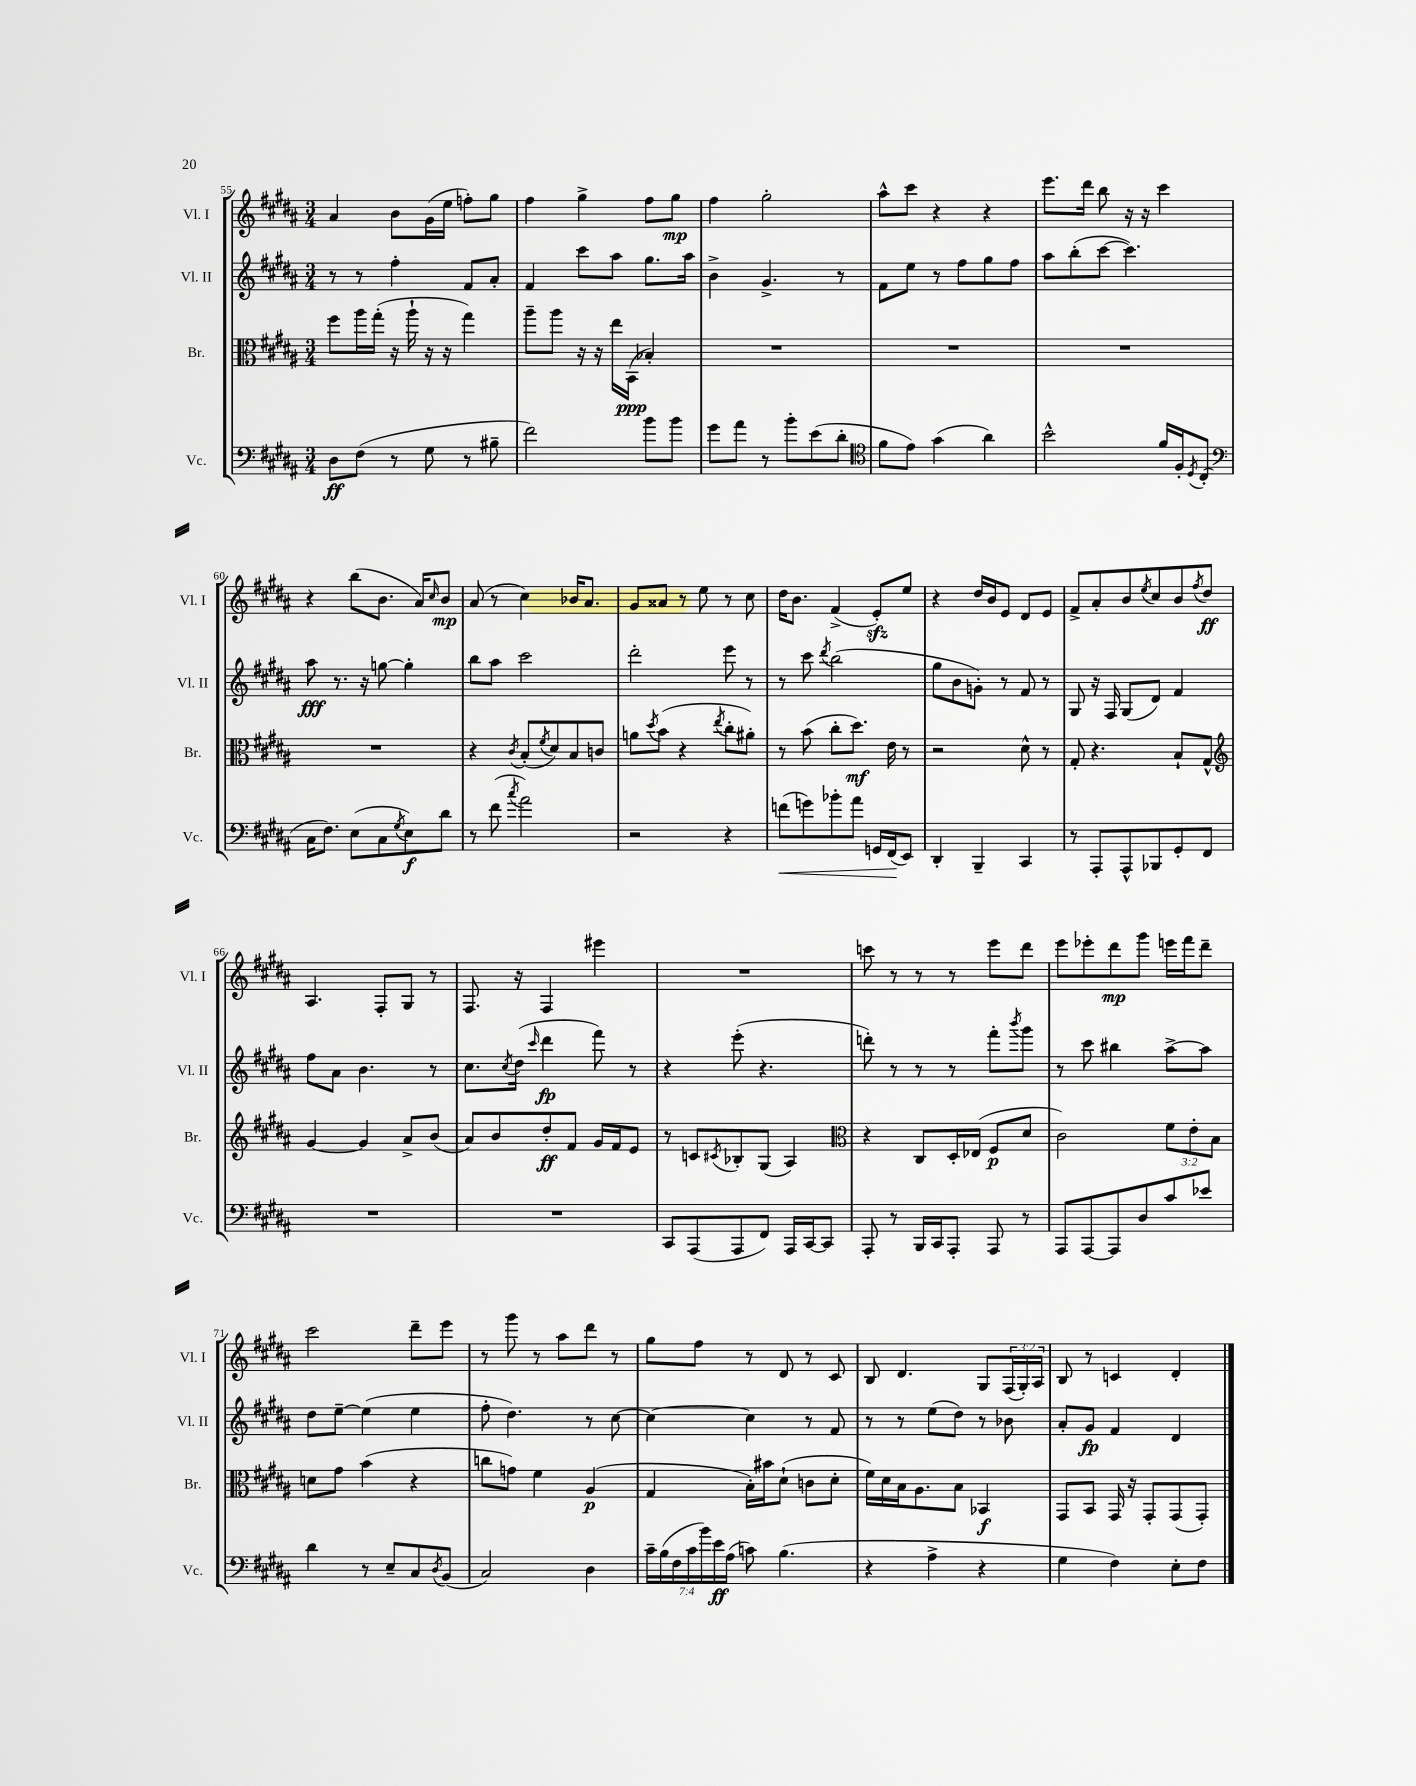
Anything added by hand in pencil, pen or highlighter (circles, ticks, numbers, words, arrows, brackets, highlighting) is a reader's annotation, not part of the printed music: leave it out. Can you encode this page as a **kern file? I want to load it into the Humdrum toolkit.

**kern	**kern	**kern	**kern
*staff4	*staff3	*staff2	*staff1
*clefF4	*clefC3	*clefG2	*clefG2
*k[f#c#g#d#a#]	*k[f#c#g#d#a#]	*k[f#c#g#d#a#]	*k[f#c#g#d#a#]
*M3/4	*M3/4	*M3/4	*M3/4
8D#	8ff#	8r	4a#
(8F#	16aa#	8r	.
.	(16gg#'	.	.
8r	16r	4ff#'	8b
.	16aa#`	.	.
8G#	16r	.	(16g#
.	16r	.	16ee
8r	4gg#)	8f#	8ff')
8B#~	.	8a#'	8gg#
=	=	=	=
2f#)	8aa#~	4f#	4ff#
.	8aa#	.	.
.	16r	8ccc#	4gg#^
.	16r	.	.
.	16ee	8aa#	.
.	(16BB	.	.
8b	4B-')	8.gg#	8ff#
8b	.	.	8gg#
.	.	16aa#	.
=	=	=	=
8g#	2.r	4b^	4ff#
8a#	.	.	.
8r	.	4.g#^	2gg#'
8b'	.	.	.
(8e	.	.	.
8d#'	.	8r	.
=	=	=	=
*clefC4	*	*	*
8f#	2.r	8f#	8aa#^^
8e)	.	8ee	8ccc#
(4g#	.	8r	4r
.	.	8ff#	.
4a#)	.	8gg#	4r
.	.	8ff#	.
=	=	=	=
2b^^	2.r	8aa#	8.eee
.	.	(8bb'	.
.	.	.	16ddd#
.	.	[8ccc#	8bb
.	.	4.ccc#])	16r
.	.	.	16r
16f#	.	.	4ccc#
16F#'	.	.	.
8qD#	.	.	.
(8C#'	.	.	.
=	=	=	=
*clefF4	*	*	*
16C#	2.r	8aa#	4r
8.F#)	.	.	.
.	.	8.r	.
(8E	.	.	(8bb
.	.	16r	.
8C#	.	[8gg	8.b
8qG#	.	.	.
8E)	.	4gg']	.
.	.	.	16a#)
.	.	.	16qqcc#
8d#	.	.	8b
=	=	=	=
8r	4r	8bb	(8a#
(8f#	.	8aa#	8r
8qcc#	8qc#	.	.
2a#)	(8B'	2ccc#	4cc#)
.	8qf#	.	.
.	8d#)	.	.
.	8B	.	16b-
.	.	.	8.a#
.	8c	.	.
=	=	=	=
2r	8a	2ddd#'	8g#
.	8qdd#	.	.
.	(8b	.	8a##
.	4r	.	8r
.	.	.	8ee
.	8qee	.	.
4r	8cc#'	8eee	8r
.	8a#')	8r	8cc#
=	=	=	=
(8f	8r	8r	16dd#
.	.	.	8.b
8g)	(8b	8ccc#	.
.	.	8qddd#	.
8b-'	8cc#'	(2bb	(4f#^
8a#	8.dd#)	.	.
16GG	.	.	8e')
(16FF#	16e	.	.
8EE)	8r	.	8ee
=	=	=	=
4DD#'	2r	8gg#	4r
.	.	8b	.
4BBB~	.	8g')	16dd#
.	.	.	16b
.	.	8r	8e
4CC#	8d#^^	8f#	8d#
.	8r	8r	8e
=	=	=	=
8r	8G#'	8G#	8f#^
8AAA#'	4.r	16r	8a#'
.	.	16F#	.
8AAA#^^	.	(8G#	8b
.	.	.	8qee
8BBB-	.	8d#)	8cc#
8GG#'	8B`	4f#	8b
.	.	.	8qff#
8FF#	8G#^^	.	8dd#
=	=	=	=
*	*clefG2	*	*
2.r	[4g#	8ff#	4.A#
.	.	8a#	.
.	4g#]	4.b	.
.	.	.	8F#'
.	8a#^	.	8G#
.	(8b	8r	8r
=	=	=	=
2.r	8a#)	8.cc#	8.F#
.	8b	.	.
.	.	8qcc#	.
.	.	(16dd#	16r
.	.	16qqccc#	.
.	8dd#'	4ddd#	4F#
.	8f#	.	.
.	16g#	8fff#)	4eee#
.	16f#	.	.
.	8e	8r	.
=	=	=	=
8CC#	8r	4r	2.r
(8AAA#	8c	.	.
.	8qc#	.	.
8AAA#	8B-'	(8eee'	.
8FF#)	(8G#	4.r	.
16AAA#	4A#)	.	.
[16CC#	.	.	.
8CC#]	.	.	.
=	=	=	=
*	*clefC3	*	*
8AAA#'	4r	8ddd')	8ccc
8r	.	8r	8r
16BBB	8C#	8r	8r
16CC#	.	.	.
8AAA#'	16D#'	8r	8r
.	(16E-	.	.
8AAA#	8F#	8fff#'	8eee
.	.	8qbbb	.
8r	8d#	8ggg#	8ddd#
=	=	=	=
8AAA#	2c#)	8r	8eee
[8AAA#	.	8ccc#	8eee-'
8AAA#]	.	4bb#	8ddd#
8D#	.	.	8ggg#
8c#	12f#	[8aa#^	16eee
.	.	.	16fff#
.	12e'	.	.
8e-	.	8aa#]	8ddd#~
.	12B	.	.
=	=	=	=
4d#	8d	8dd#	2ccc#
.	8g#	[8ee~	.
8r	(4b	(4ee]	.
8E~	.	.	.
8C#	4r	4ee	8ddd#~
8qD#	.	.	.
(8BB	.	.	8eee
=	=	=	=
2C#)	8cc	8ff#'	8r
.	8g)	4.dd#)	8ggg#
.	4f#	.	8r
.	.	.	8aa#
4D#	(4A#	8r	8ddd#
.	.	[8cc#	8r
=	=	=	=
28c#~	4G#	4cc#_	8gg#
(28B	.	.	.
28F#	.	.	.
28c#	.	.	.
.	.	.	8ff#
28b)	.	.	.
28e	.	.	.
(28A#	.	.	.
8c)	16B')	4cc#]	8r
.	16b#	.	.
(4.B	(8d#`	.	8d#
.	8c	8r	8r
.	8d#'	8f#	8c#
=	=	=	=
4r	16f#)	8r	8B
.	16d#	.	.
.	16B	8r	4.d#
.	8.A#	.	.
4A#^	.	(8ee	.
.	8B	8dd#)	.
4r	4BB-	8r	8G#
.	.	8b-	(24F#
.	.	.	24G#')
.	.	.	24A#
=	=	=	=
4G#	8GG#	8a#'	8B
.	8BB	8g#	8r
4F#)	16GG#	4f#	4c
.	16r	.	.
.	8GG#'	.	.
8E'	(8GG#	4d#	4d#'
8F#	8GG#')	.	.
==	==	==	==
*-	*-	*-	*-
